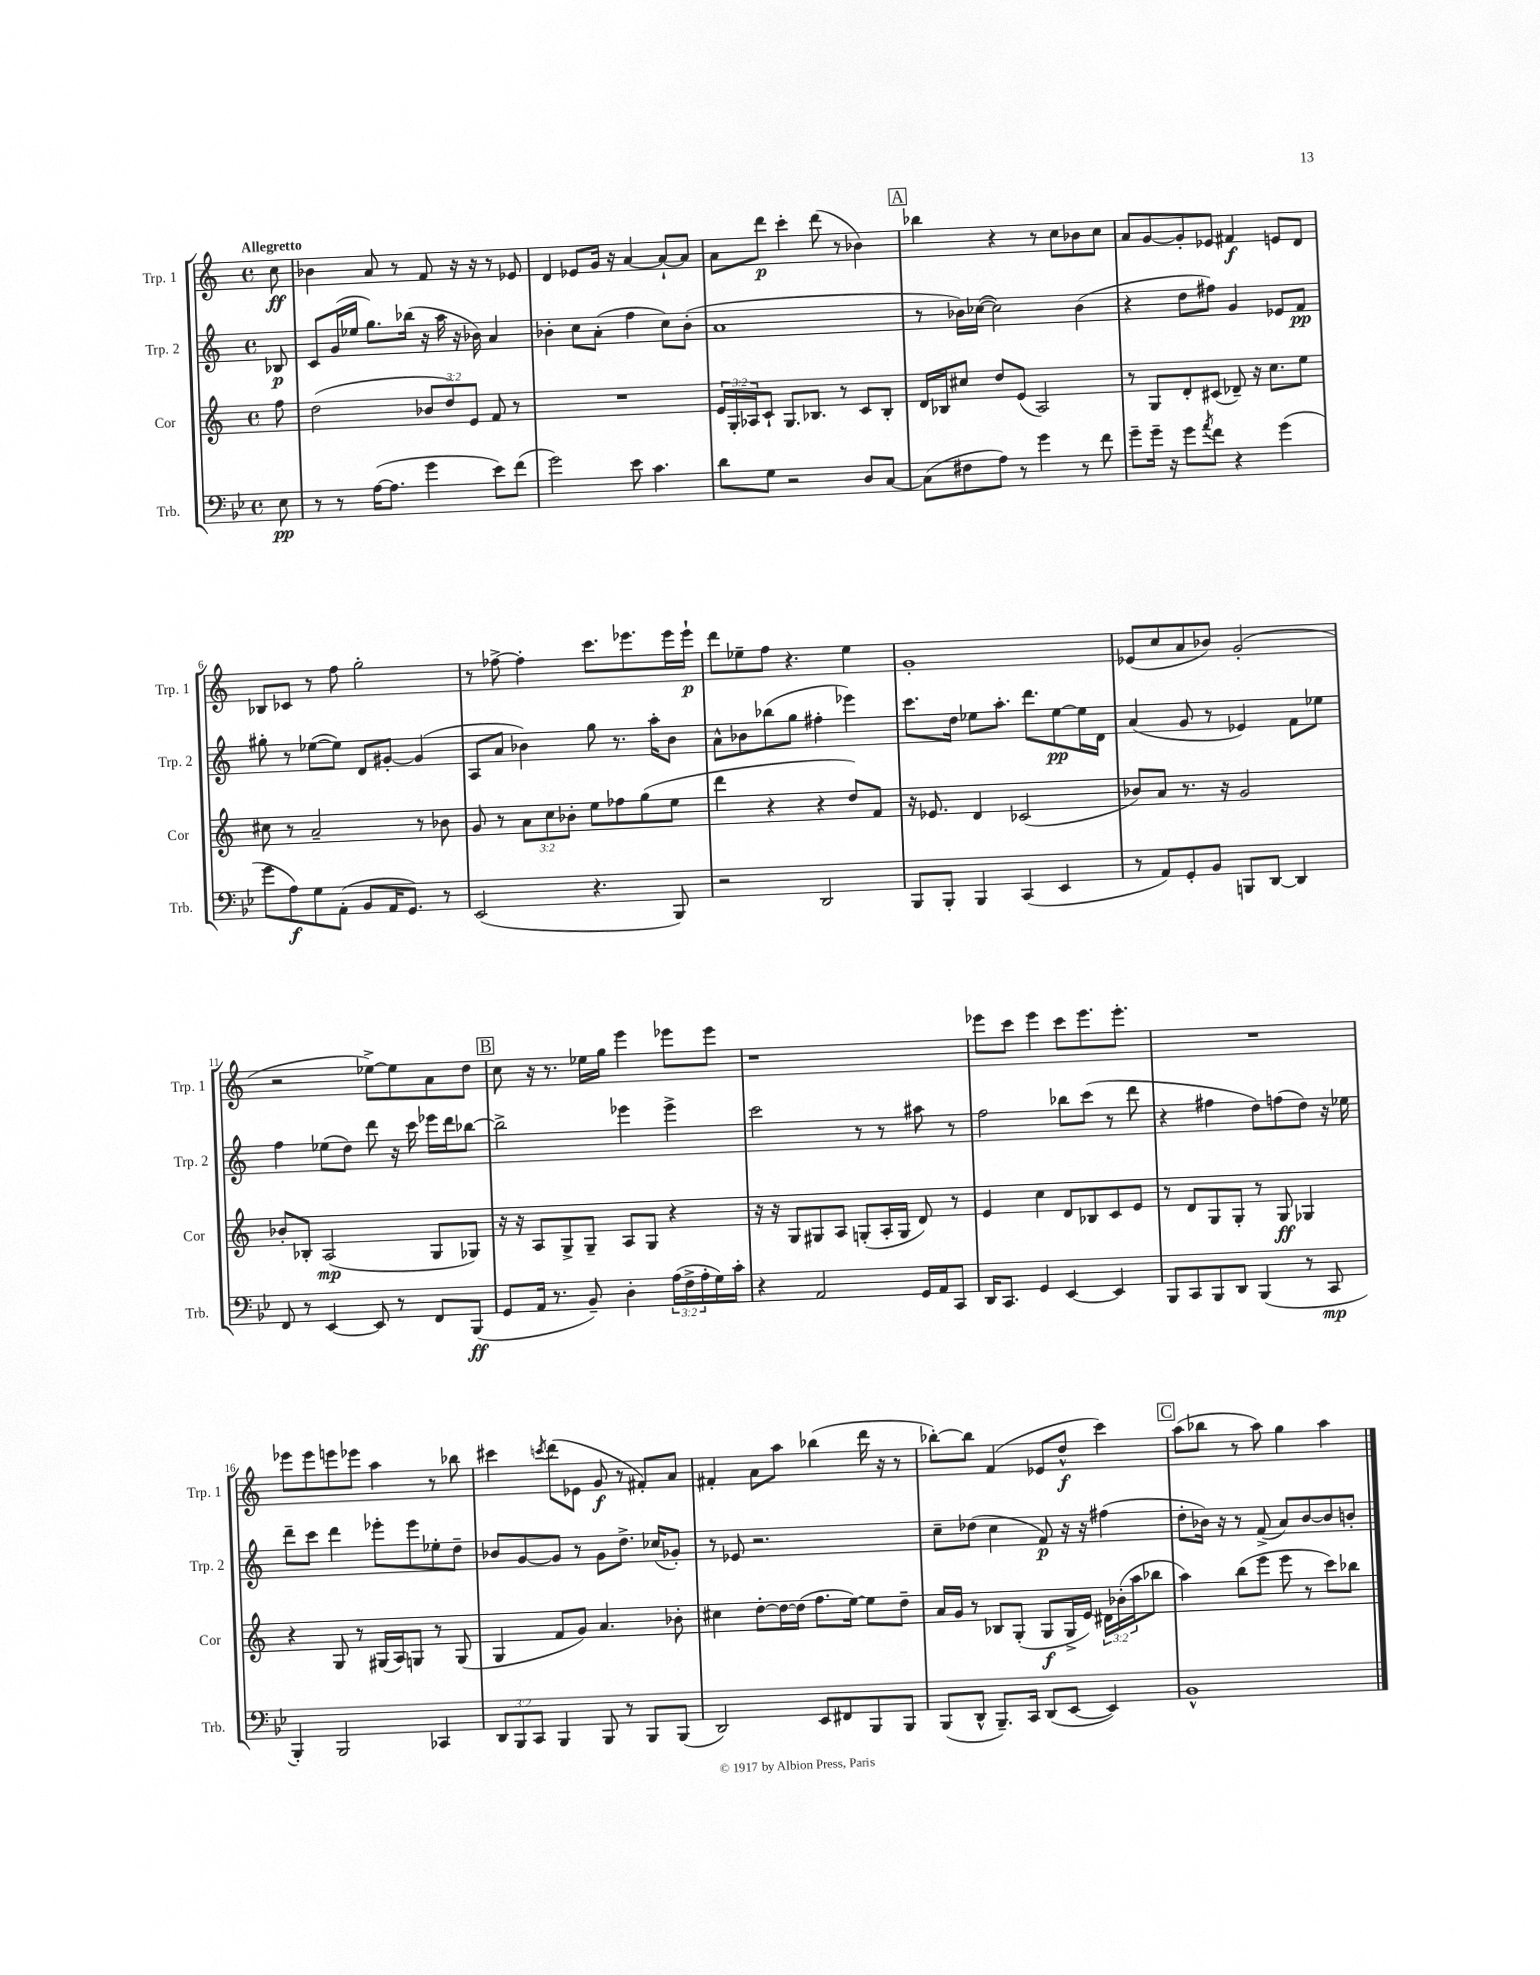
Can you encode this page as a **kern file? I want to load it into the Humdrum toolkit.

**kern	**kern	**kern	**kern
*staff4	*staff3	*staff2	*staff1
*clefF4	*clefG2	*clefG2	*clefG2
*k[b-e-]	*k[]	*k[]	*k[]
*M4/4	*M4/4	*M4/4	*M4/4
*met(c)	*met(c)	*met(c)	*met(c)
8E-	8ff	8B-	8cc
=	=	=	=
8r	(2dd	8c	4b-
8r	.	(16g	.
.	.	16ee-	.
([16A	.	8.gg)	8a
8.A]	.	.	.
.	.	.	8r
.	.	(16bb-	.
4g	12b-	16r	8f
.	.	16aa	.
.	12dd)	.	.
.	.	16r	16r
.	12e	.	.
.	.	16b-)	16r
8e-)	8f	4a	8r
(8f	8r	.	8e-
=	=	=	=
2g)	1r	4b-'	4d
.	.	8cc	8e-
.	.	(8a'	16g
.	.	.	16r
8e-	.	4ff	[4a
4.c	.	.	.
.	.	8cc)	8a`_
.	.	(8b-'	8a]
=	=	=	=
8d	24e	1a	8a
.	24G'	.	.
.	24A-	.	.
8G	8c`	.	8ddd
2r	8.G	.	4ccc'
.	8.B-	.	.
.	.	.	(8ddd
.	8r	.	8r
8D	8c	.	4b-)
[8C	8B-'	.	.
=	=	=	=
(8C]	16d	8r	4bb-
.	16B-	.	.
8F#	8cc#	16b-)	.
.	.	([16cc-	.
8A)	8dd	2cc-])	4r
8r	(8e	.	.
4g	2A)	.	8r
.	.	.	8cc
8r	.	(4b-	8b-
8f	.	.	8cc
=	=	=	=
8g~	8r	4r	8a
16g~	8G	.	[8g
16r	.	.	.
8g	8d'	8dd	8g']
8qa	.	.	.
8f	(8c#	8ff#)	8e-
4r	8d-~)	4g	4f#
.	16r	.	.
.	8.cc	.	.
(4g	.	8e-	8e
.	8ee	8f	8d
=	=	=	=
8g	8cc#	8gg#'	8B-
8A)	8r	8r	8c-
8G	2a~	([8ee-	8r
(8AA'	.	8ee-])	8ff
8BB-	.	8d	2gg'
16AA	.	[8g#'	.
8.GG)	.	.	.
.	8r	(4g#]	.
8r	8b-	.	.
=	=	=	=
(2EE-	8g	8A	8r
.	8r	8a	[8ff-^
.	12a	4b-)	4ff-']
.	12cc	.	.
.	12b-'	.	.
4.r	8ee	8gg	8.ccc
.	8ff-	8.r	.
.	.	.	8.eee-
.	(8gg	.	.
.	.	16aa'	.
8BBB-)	8ee	8b-	16eee-
.	.	.	16eee-`
=	=	=	=
2r	4ddd	8a^^	8ddd
.	.	8b-	8ee-~
.	4r	(8bb-	8ff
.	.	8gg	4.r
2DD	4r	4ff#'	.
.	8dd)	4eee-)	4ee-
.	8f	.	.
=	=	=	=
8BBB-	16r	8.ccc	1g'
.	8.e-	.	.
8BBB-'	.	.	.
.	.	16dd	.
4BBB-	4d	8ee-	.
.	.	8.aa'	.
(4CC	(2c-	.	.
.	.	8.ddd	.
4EE-	.	[8ee-	.
.	.	16ee-]	.
.	.	16d	.
=	=	=	=
8r	8b-)	(4a	(8e-
8AA)	8a	.	8cc
8GG'	8.r	8g	8a
8BB-	.	8r	8b-)
.	16r	.	.
8BBB	2g	4e-)	(2g'
[8DD	.	.	.
4DD]	.	8f	.
.	.	8ee-	.
=	=	=	=
8FF	8b-'	4ff	2r
8r	8B-'	.	.
[4EE-	(2A	(8ee-	.
.	.	8dd)	.
8EE-]	.	8ddd	[8ee-^)
8r	.	16r	8ee-]
.	.	16ccc	.
8FF	8G	16eee-	8a
.	.	16ddd	.
(8BBB-	8G-)	[8bb-	8dd
=	=	=	=
8GG	16r	2bb-^]	8cc
.	16r	.	.
16AA	8A	.	16r
8.r	.	.	8.r
.	8G^	.	.
8BB-~)	8G~	.	16ee-
.	.	.	16gg
4D'	8A	4eee-	4eee
.	8G	.	.
(24A	4r	4eee-^	8eee-
24F^	.	.	.
24A'	.	.	.
16G)	.	.	8eee-
16c'	.	.	.
=	=	=	=
4r	16r	2ccc	1r
.	16r	.	.
.	8G	.	.
2AA	8G#	.	.
.	8A	.	.
.	(8G'	8r	.
.	16A'	8r	.
.	16G	.	.
16GG	8d)	8aa#	.
16AA	.	.	.
8CC	8r	8r	.
=	=	=	=
16DD	4e	2ff	8eee-
8.CC	.	.	.
.	.	.	8ccc
4GG	4cc	.	4eee-
[4EE-	8d	8bb-	8ccc
.	8B-	(8ccc	8.eee-
4EE-]	8c	8r	.
.	.	.	8.eee-'
.	8e	8ddd	.
=	=	=	=
8BBB-	8r	4r	1r
8CC	8d	.	.
8BBB-	8G	4ff#	.
8DD	8G'	.	.
(4BBB-	8r	8dd)	.
.	8G	(8ff	.
8r	4G-	8dd)	.
8CC	.	16r	.
.	.	16ee-	.
=	=	=	=
4BBB-')	4r	8ddd~	8eee-
.	.	8ccc	8eee-
2BBB-	8G	4ddd	8eee
.	8r	.	8eee-
.	(16G#	8eee-'	4aa
.	16A)	.	.
.	8G	8eee-	.
4CC-	8r	8ee-'	8r
.	(8G	8dd~	8bb-
=	=	=	=
12DD	4G	8b-	4ccc#
12BBB-	.	.	.
.	.	[8g	.
12CC	.	.	.
.	.	.	8qccc
4BBB-	8f	8g]	(8ddd
.	8g)	8r	8e-
8BBB-	4.a	8g	8g
8r	.	8.dd^	8r
8BBB-	.	.	8f#')
.	.	(16cc-	.
(8BBB-	8b-'	8g-')	8a
=	=	=	=
2DD)	4cc#	8r	4f#'
.	.	8e-	.
.	[8dd'	2.r	8a
.	16dd_	.	8aa
.	(16dd]	.	.
8EE-	8.ff	.	(4bb-
8FF#	.	.	.
.	[16ee)	.	.
8BBB-	8ee]	.	16ddd
.	.	.	16r
8BBB-	8dd~	.	8r
=	=	=	=
(8BBB-	16a	8cc~	[8bb-')
.	16g	.	.
8DD^^	8r	(8dd-	8bb-]
8.BBB-~)	8B-	4cc	(4f
.	(8G'	.	.
16CC	.	.	.
(8DD	8G	8f)	8e-
[8EE-	16G^	16r	8dd^^
.	16e)	16r	.
4EE-])	24d#	(4ff#	4ccc)
.	(24b-'	.	.
.	24aa	.	.
.	8bb-	.	.
=	=	=	=
1BB-^^	4aa)	8dd'	(8aa
.	.	16b-)	8bb-
.	.	16r	.
.	(8bb	8r	8r
.	8eee	(8f^	8aa)
.	8eee	8a)	4gg
.	8r	[8b-	.
.	8ccc)	8b-]	4aa
.	8bb-	8b'	.
==	==	==	==
*-	*-	*-	*-
